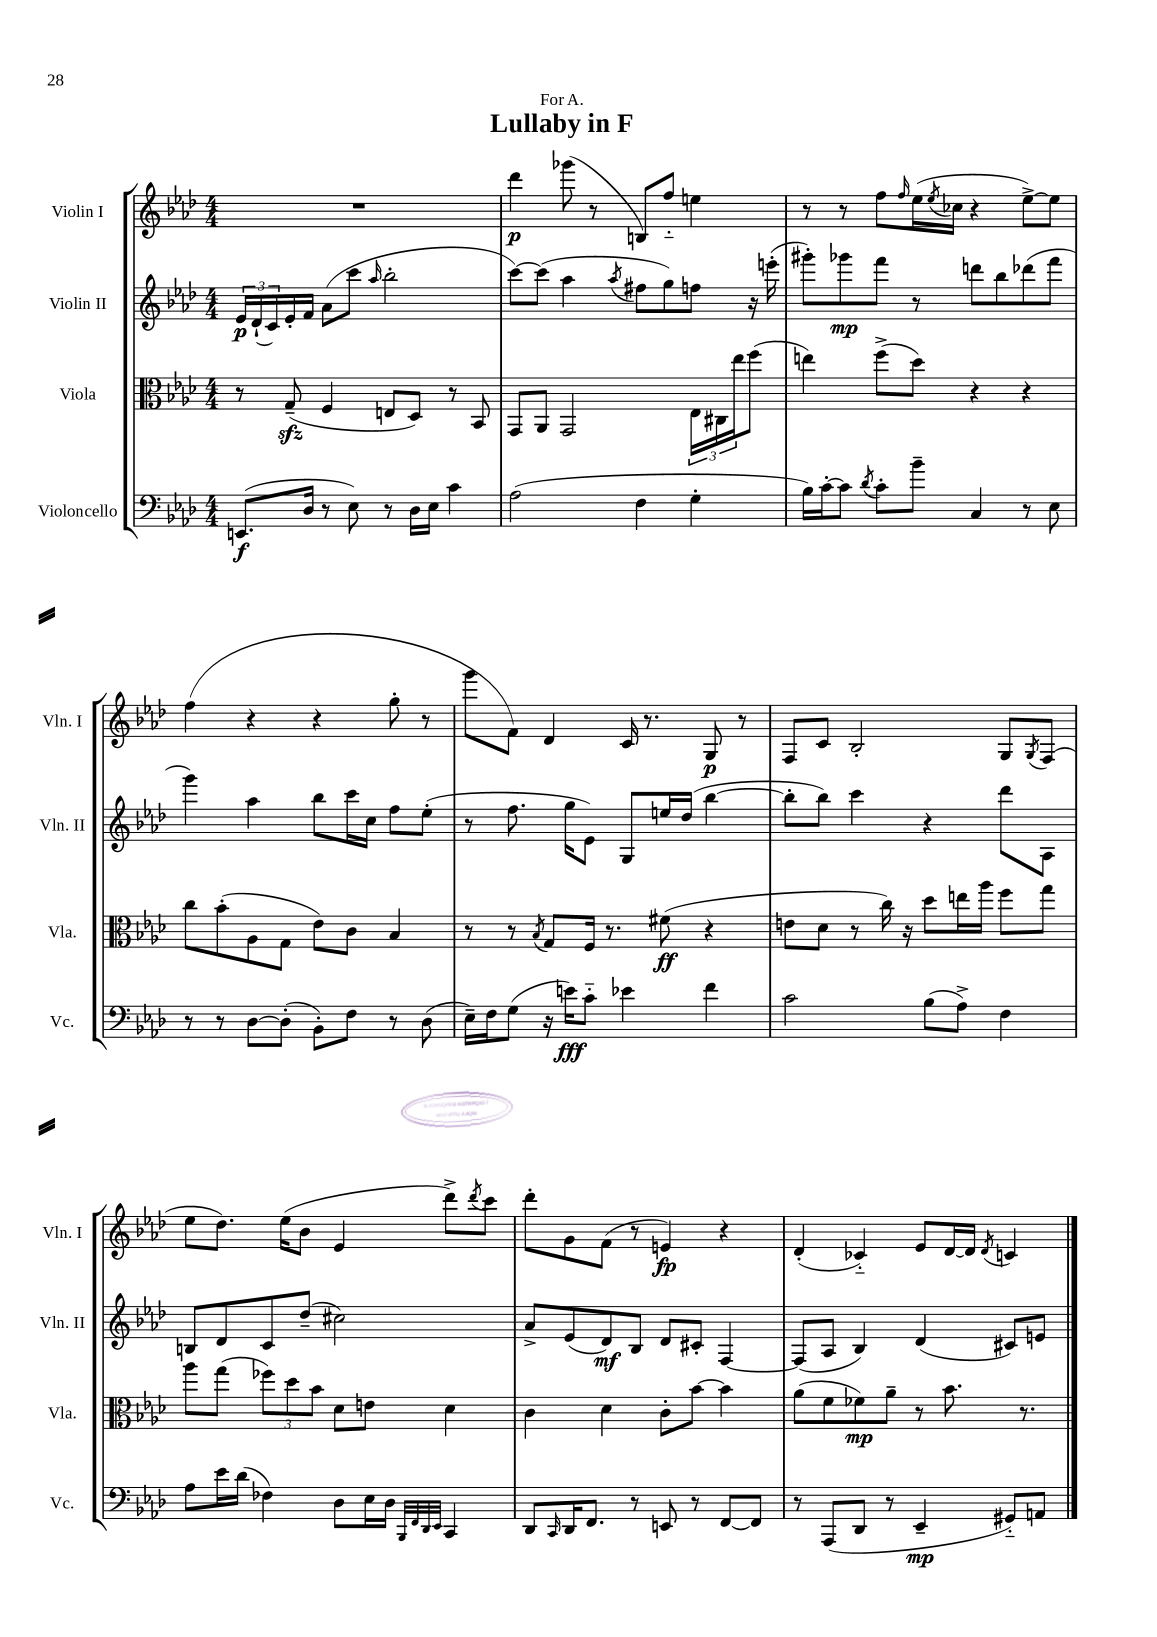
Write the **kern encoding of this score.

**kern	**kern	**kern	**kern
*staff4	*staff3	*staff2	*staff1
*clefF4	*clefC3	*clefG2	*clefG2
*k[b-e-a-d-]	*k[b-e-a-d-]	*k[b-e-a-d-]	*k[b-e-a-d-]
*M4/4	*M4/4	*M4/4	*M4/4
(8.EE	8r	24e-	1r
.	.	(24d-`	.
.	.	24c)	.
.	(8G~	16e-'	.
16D-	.	16f	.
8r	4F	(8a-	.
8E-)	.	8ccc	.
.	.	16qqaa-	.
8r	8E	2bb-'	.
16D-	8D-)	.	.
16E-	.	.	.
4c	8r	.	.
.	8BB-	.	.
=	=	=	=
(2A-	8GG	[8ccc)	4ddd-
.	8AA-	(8ccc]	.
.	2GG	4aa-	(8ggg-
.	.	.	8r
.	.	8qaa-	.
4F	.	8ff#	8B)
.	.	8gg)	8ff'~
4G'	24E-	8ff	4ee
.	24C#	.	.
.	24ee-	.	.
.	(8ff	16r	.
.	.	(16eee'	.
=	=	=	=
16B-)	4ee)	8ggg#')	8r
[16c'	.	.	.
8c]	.	8ggg-	8r
8qd-	.	.	.
8c'	(8ff^	8fff	8ff
.	.	.	16qqff
8b-~	8dd-)	8r	(16ee-
.	.	.	8qee-
.	.	.	16cc-
4C	4r	8ddd	4r
.	.	8bb-	.
8r	4r	(8ddd-	[8ee-^)
8E-	.	8fff	8ee-]
=	=	=	=
8r	8cc	4ggg)	(4ff
8r	(8b-'	.	.
[8D-	8A-	4aa-	4r
(8D-']	8G	.	.
8BB-')	8e-)	8bb-	4r
8F	8c	16ccc	.
.	.	16cc	.
8r	4B-	8ff	8gg'
(8D-	.	(8ee-'	8r
=	=	=	=
16E-~)	8r	8r	8ggg
16F	.	.	.
(8G	8r	8.ff	8f)
.	8qB-	.	.
16r	8G	.	4d-
16e)	.	16gg	.
8c'~	16F	8e-)	.
.	8.r	.	.
4e-	.	8G	16c
.	.	.	8.r
.	(8f#	16ee	.
.	.	(16dd-	.
4f	4r	[4bb-	8G
.	.	.	8r
=	=	=	=
2c	8e	8bb-']	8F
.	8d-	8bb-)	8c
.	8r	4ccc	2B-'
.	16cc)	.	.
.	16r	.	.
(8B-	8dd-	4r	.
8A-^)	16ee	.	.
.	16aa-	.	.
4F	8ff	8ddd-	8G
.	.	.	8qG
.	8gg	8A-	(8F
=	=	=	=
8A-	8aa-	8B	8ee-
16e-	(8gg	8d-	8.dd-)
(16d-	.	.	.
4F-)	12ff-)	8c	.
.	.	.	(16ee-
.	12dd-	.	.
.	.	(8dd-~	8b-
.	12b-	.	.
8D-	8d-	2cc#)	4e-
16E-	8e	.	.
16D-	.	.	.
32qqBBB-	.	.	.
32qqFF	.	.	.
32qqDD-	.	.	.
32qqEE-	.	.	.
4CC	4d-	.	8ddd-^)
.	.	.	8qddd-
.	.	.	8ccc
=	=	=	=
8DD-	4c	8a-^	8ddd-'
16qqCC	.	.	.
16DD-	.	(8e-	8g
8.FF	.	.	.
.	4d-	8d-)	(8f
8r	.	8B-	8r
8EE	8c'	8d-	4e)
8r	[8b-	8c#'	.
[8FF	4b-]	[4F	4r
8FF]	.	.	.
=	=	=	=
8r	(8a-	(8F]	(4d-'
(8AAA-	8f	8A-	.
8DD-	8f-)	4B-)	4c-'~)
8r	8a-~	.	.
4EE-~	8r	(4d-	8e-
.	8.b-	.	[16d-
.	.	.	16d-]
.	.	.	8qd-
8GG#'~)	.	8c#)	4c
.	8.r	.	.
8AA	.	8e	.
==	==	==	==
*-	*-	*-	*-
